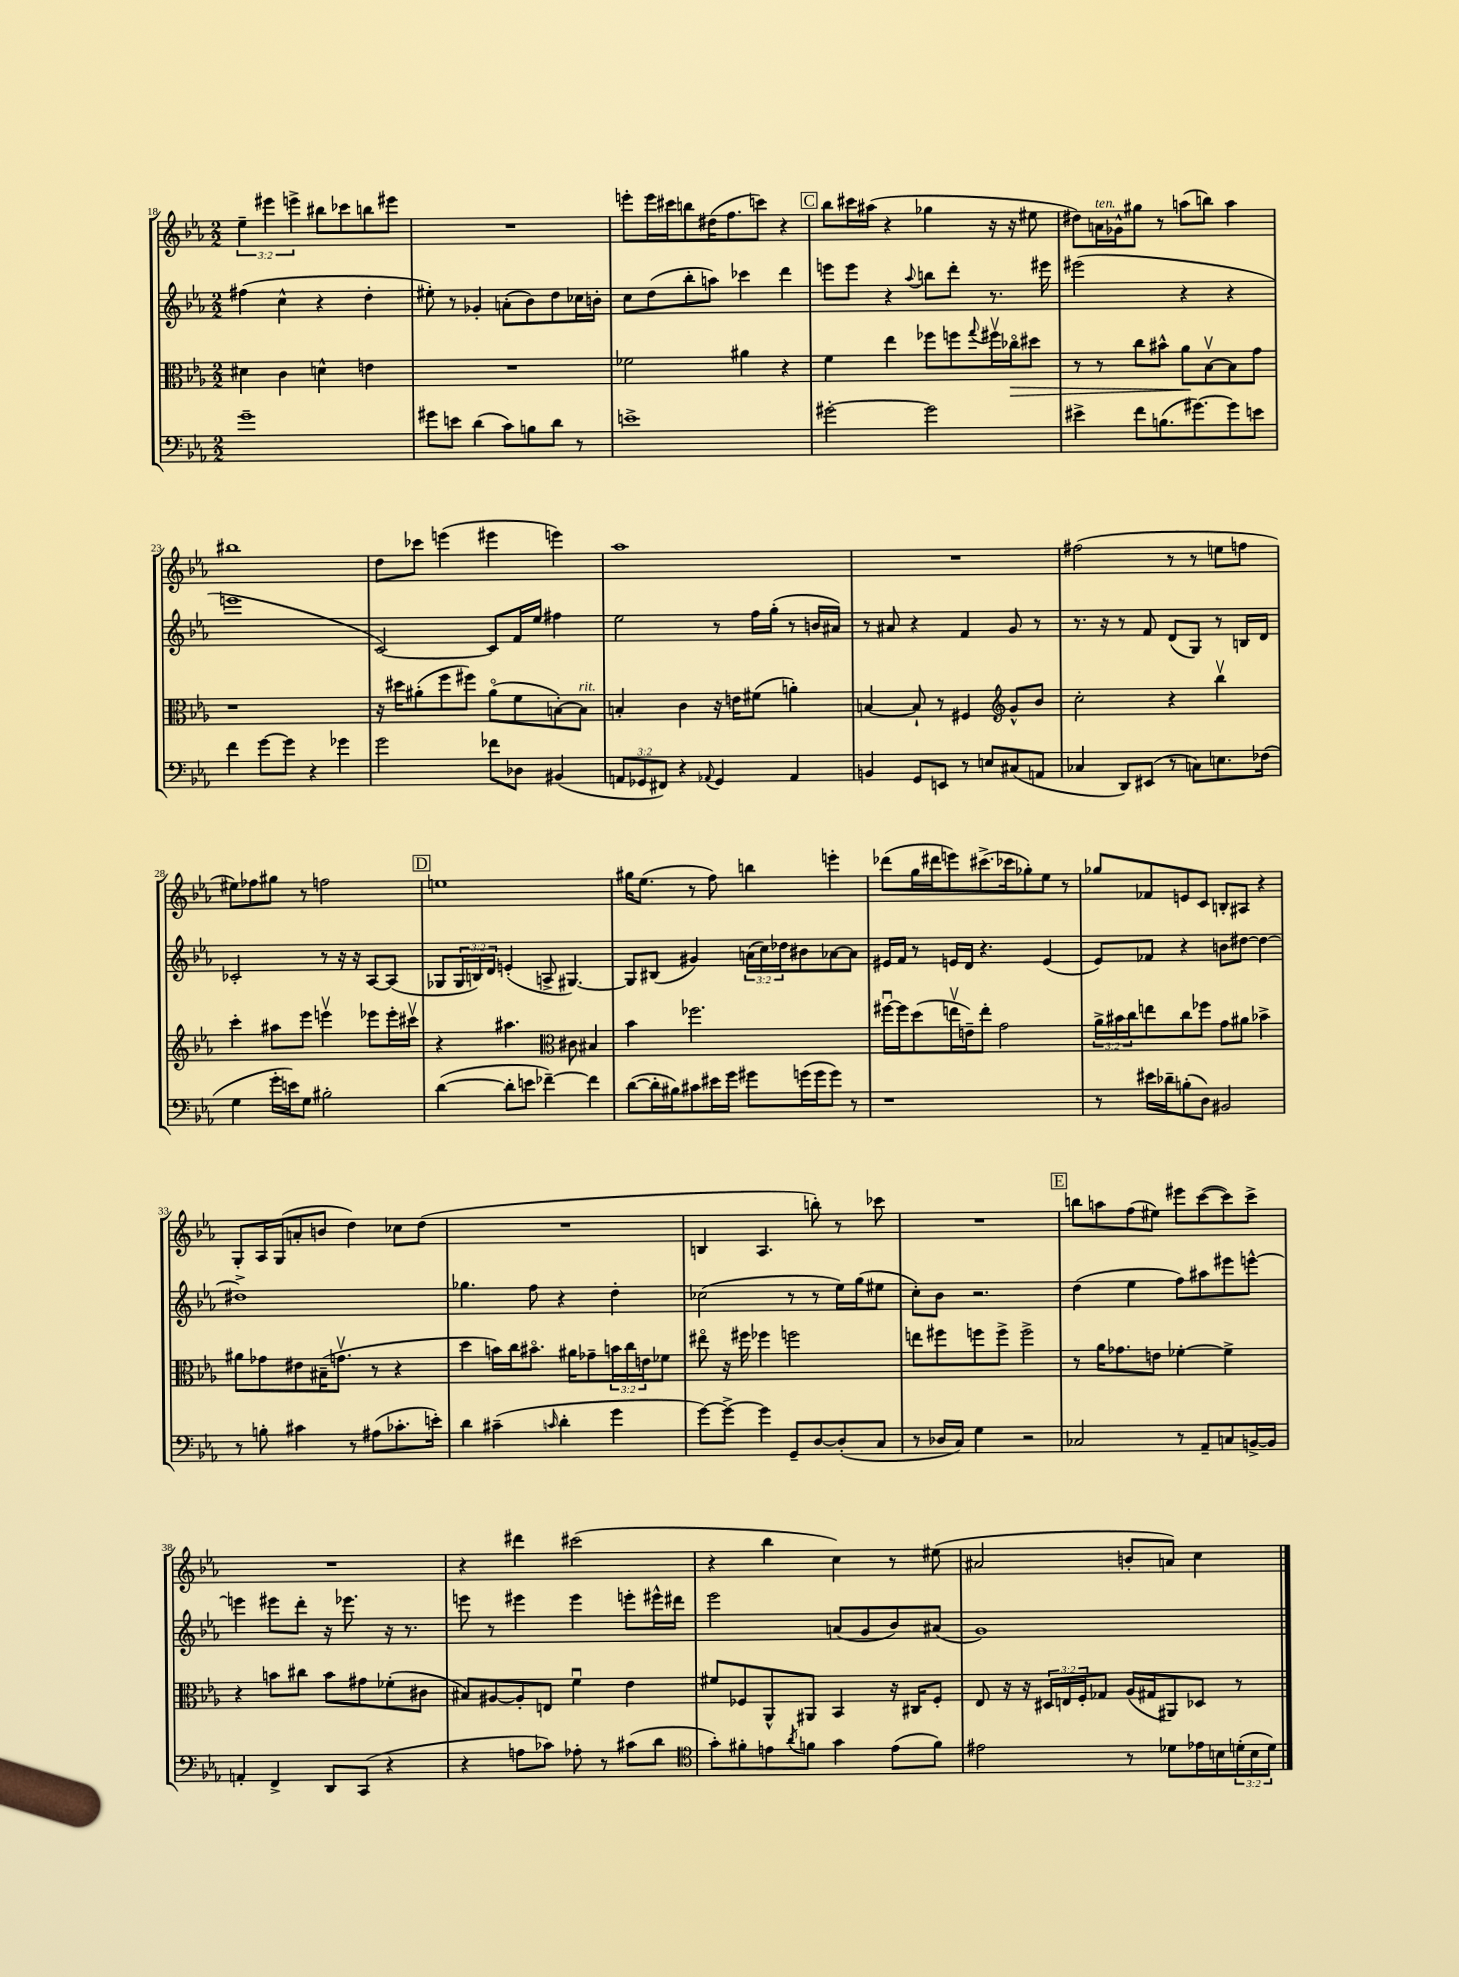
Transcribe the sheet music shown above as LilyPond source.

<<
\new StaffGroup <<
\new Staff = "s0" {
    \clef treble \key ees \major \numericTimeSignature \time 2/2 \override Staff.TupletNumber.text = #tuplet-number::calc-fraction-text
    \tuplet 3/2 { ees''4-- eis'''4 e'''4-> } bis''8 ces'''8 b''8 eis'''8 |
    R1 |
    e'''8-. e'''16 cis'''16 b''8 dis''16( f''8. c'''8) r4 |
    \mark \markup { \box "C" } bes''8 cis'''16 ais''16( r4 ges''4 r16 r16 eis''8 |
    dis''8) a'16^\markup { \italic "ten." } ges'16-^ gis''8 r8 a''8( b''8) a''4 |
    bis''1 |
    d''8 ces'''8 e'''4( eis'''4 e'''4) |
    aes''1 |
    R1 |
    fis''2( r8 r8 e''8 f''8 |
    eis''8) fes''8 gis''8 r8 f''2 |
    \mark \markup { \box "D" } e''1 |
    gis''16 ees''8.( r8 f''8) b''4 e'''4-. |
    des'''8( g''16 dis'''16 e'''8) cis'''8.->( ces'''16 ges''8-.) ees''8 r8 |
    ges''8 fes'8 e'8 c'8 b8-. ais8 r4 |
    g8-. aes16 g16( a'8-. b'8 d''4) ces''8 d''8( |
    R1 |
    b4 aes4. b''8-.) r8 ces'''8 |
    R1 |
    \mark \markup { \box "E" } b''8 a''8 f''8( eis''8) eis'''8 c'''8~( c'''8) c'''8-> |
    R1 |
    r4 dis'''4 cis'''2( |
    r4 bes''4 c''4) r8 eis''8( |
    ais'2 b'8-. a'8) c''4 \bar "|." |
}
\new Staff = "s1" {
    \clef treble \key ees \major \numericTimeSignature \time 2/2 \override Staff.TupletNumber.text = #tuplet-number::calc-fraction-text
    fis''4( c''4-^ r4 d''4-. |
    eis''8-.) r8 ges'4-. a'8-.( bes'8) d''8 ces''16 b'16-. |
    c''8 d''8( bes''8-. a''8) ces'''4 d'''4 |
    \mark \markup { \box "C" } e'''8 e'''8 r4 \appoggiatura { aes''8 } b''8 d'''8-. r8. eis'''16 |
    eis'''2( r4 r4 |
    e'''1 |
    c'2~) c'8 f'16 ees''16 fis''4 |
    ees''2 r8 f''16 g''16-.( r8 b'16 ais'16) |
    r8 ais'8 r4 f'4 g'8 r8 |
    r8. r16 r8 f'8 d'8( g8) r8 b16 d'16 |
    ces'2-. r8 r16 r16 aes8~ aes8( |
    \mark \markup { \box "D" } ges8 \tuplet 3/2 { ges16 b16) d'16 } e'4-.( a8-> gis4.~) |
    gis8 bis8( gis'4) \tuplet 3/2 { a'16( c''16) des''16 } bis'8 aes'8~ aes'8 |
    eis'16 f'16 r8 e'16 d'16 r4. e'4( |
    ees'8) fes'8 r4 b'8 dis''8~ dis''4~ |
    dis''1-> |
    ges''4. f''8 r4 d''4-. |
    ces''2( r8 r8 ees''16) g''16( eis''8 |
    c''8-.) bes'8 r2. |
    \mark \markup { \box "E" } d''4( ees''4 f''8) ais''8 eis'''8 e'''8~-^ |
    e'''4 eis'''8 d'''8-. r16 ees'''8. r16 r8. |
    e'''8 r8 eis'''4 eis'''4 e'''8-. eis'''16-^ dis'''16 |
    ees'''2 a'8( g'8 bes'8) ais'8( |
    g'1) \bar "|." |
}
\new Staff = "s2" {
    \clef alto \key ees \major \numericTimeSignature \time 2/2 \override Staff.TupletNumber.text = #tuplet-number::calc-fraction-text
    dis'4 c'4 d'4-^ e'4 |
    R1 |
    fes'2 ais'4 r4 |
    \mark \markup { \box "C" } f'4 ees''4 fes''8 f''8 \appoggiatura { g''8 } fis''16\upbow ces''16\flageolet\> dis''8 |
    r8 r8 c''8 bis'8-^ aes'8\! bes8~\upbow bes8 g'8 |
    r1 |
    r16 dis''16 ais'8-.( f''8 fis''8) ais'8\flageolet( f'8 b8~-.) b8^\markup { \italic "rit." } |
    b4-. c'4 r16 e'16 fis'8( a'4-.) |
    b4~ b8-! r8 fis4 \clef treble g'8-^ bes'8 |
    c''2-. r4 bes''4\upbow |
    c'''4-. ais''8 ees'''8 e'''4\upbow ees'''8 ees'''16-. cis'''16\upbow |
    \mark \markup { \box "D" } r4 ais''4. \clef alto cis'8 bis4 |
    bes'4 fes''2. |
    fis''16~\downbow fis''16 d''8( e''16\upbow e'16--) e''8-. g'2 |
    \tuplet 3/2 { aes'16-> bis'16 c''16 } e''8 c''8 fes''8 g'8 ais'8 bes'4-> |
    ais'8 ges'8 eis'8 bis16--( g'8.\upbow r8 r4 |
    d''4 b'16) c''16 bis'8.\flageolet ais'16 ges'8-- \tuplet 3/2 { b'16 c''16 e'16 } fes'8 |
    eis''8\flageolet r16 fis''16 fes''4 f''2 |
    e''8 fis''8 f''8 f''8-> f''2-> |
    \mark \markup { \box "E" } r8 aes'16 ges'8. e'8 fes'4~-. fes'4-> |
    r4 b'8 cis''8 b'8 gis'8 fes'8-.( cis'8 |
    bis8) ais8~ ais8-. e8 f'4\downbow ees'4 |
    fis'8 fes8 aes,8-^ ais,8 bes,4 r16 cis16 fes8-. |
    ees8 r16 r16 \tuplet 3/2 { dis16 e16 f16-. } ges8 aes16( gis16 ais,8) des8 r8 \bar "|." |
}
\new Staff = "s3" {
    \clef bass \key ees \major \numericTimeSignature \time 2/2 \override Staff.TupletNumber.text = #tuplet-number::calc-fraction-text
    g'1-- |
    gis'8 e'8 d'4( c'8) b8 d'8 r8 |
    e'1-> |
    \mark \markup { \box "C" } gis'2~-. gis'2 |
    eis'4-> f'8 b8.( gis'8.~) gis'8 e'8 |
    f'4 g'8~ g'8 r4 ges'4 |
    g'2 fes'8 des8 bis,4( |
    \tuplet 3/2 { a,8 ges,8 fis,8) } r4 \appoggiatura { aes,8 } ges,4 aes,4 |
    b,4 g,8 e,8 r8 e8 cis8( a,8 |
    ces4 d,8) eis,8( r8 c8) e8. fes16( |
    g4 g'16-. e'16) g8 bis2-. |
    \mark \markup { \box "D" } d'4~( d'8-. e'8 fes'4~--) fes'4 |
    d'8~( d'16-. bis16) cis'8 eis'16 g'16 gis'8 g'16( g'16 g'8) r8 |
    r1 |
    r8 eis'16 des'16-- b8-.( d8) bis,2 |
    r8 b8-. cis'4 r8 ais8( ces'8.-. e'16-.) |
    d'4 cis'4--( \grace { c'16 } d'4-. g'4 |
    g'8~) g'8~-> g'4 g,8-- d8~ d8-.( c8 |
    r8 des16 c16) g4 r2 |
    \mark \markup { \box "E" } ces2 r8 aes,8-- c8 b,16~-> b,16 |
    a,4-. f,4-> d,8 c,8( r4 |
    r4 a8 ces'8) aes8-. r8 cis'8( d'8 |
    \clef tenor g'8-.) fis'8-. e'8 \acciaccatura { aes'8 } f'8 g'4 e'8( f'8) |
    eis'2 r8 des'8 ees'16 b16 \tuplet 3/2 { d'16-.( b16 d'16) } \bar "|." |
}
>>
>>
\layout { \context { \Score currentBarNumber = #18 } }
